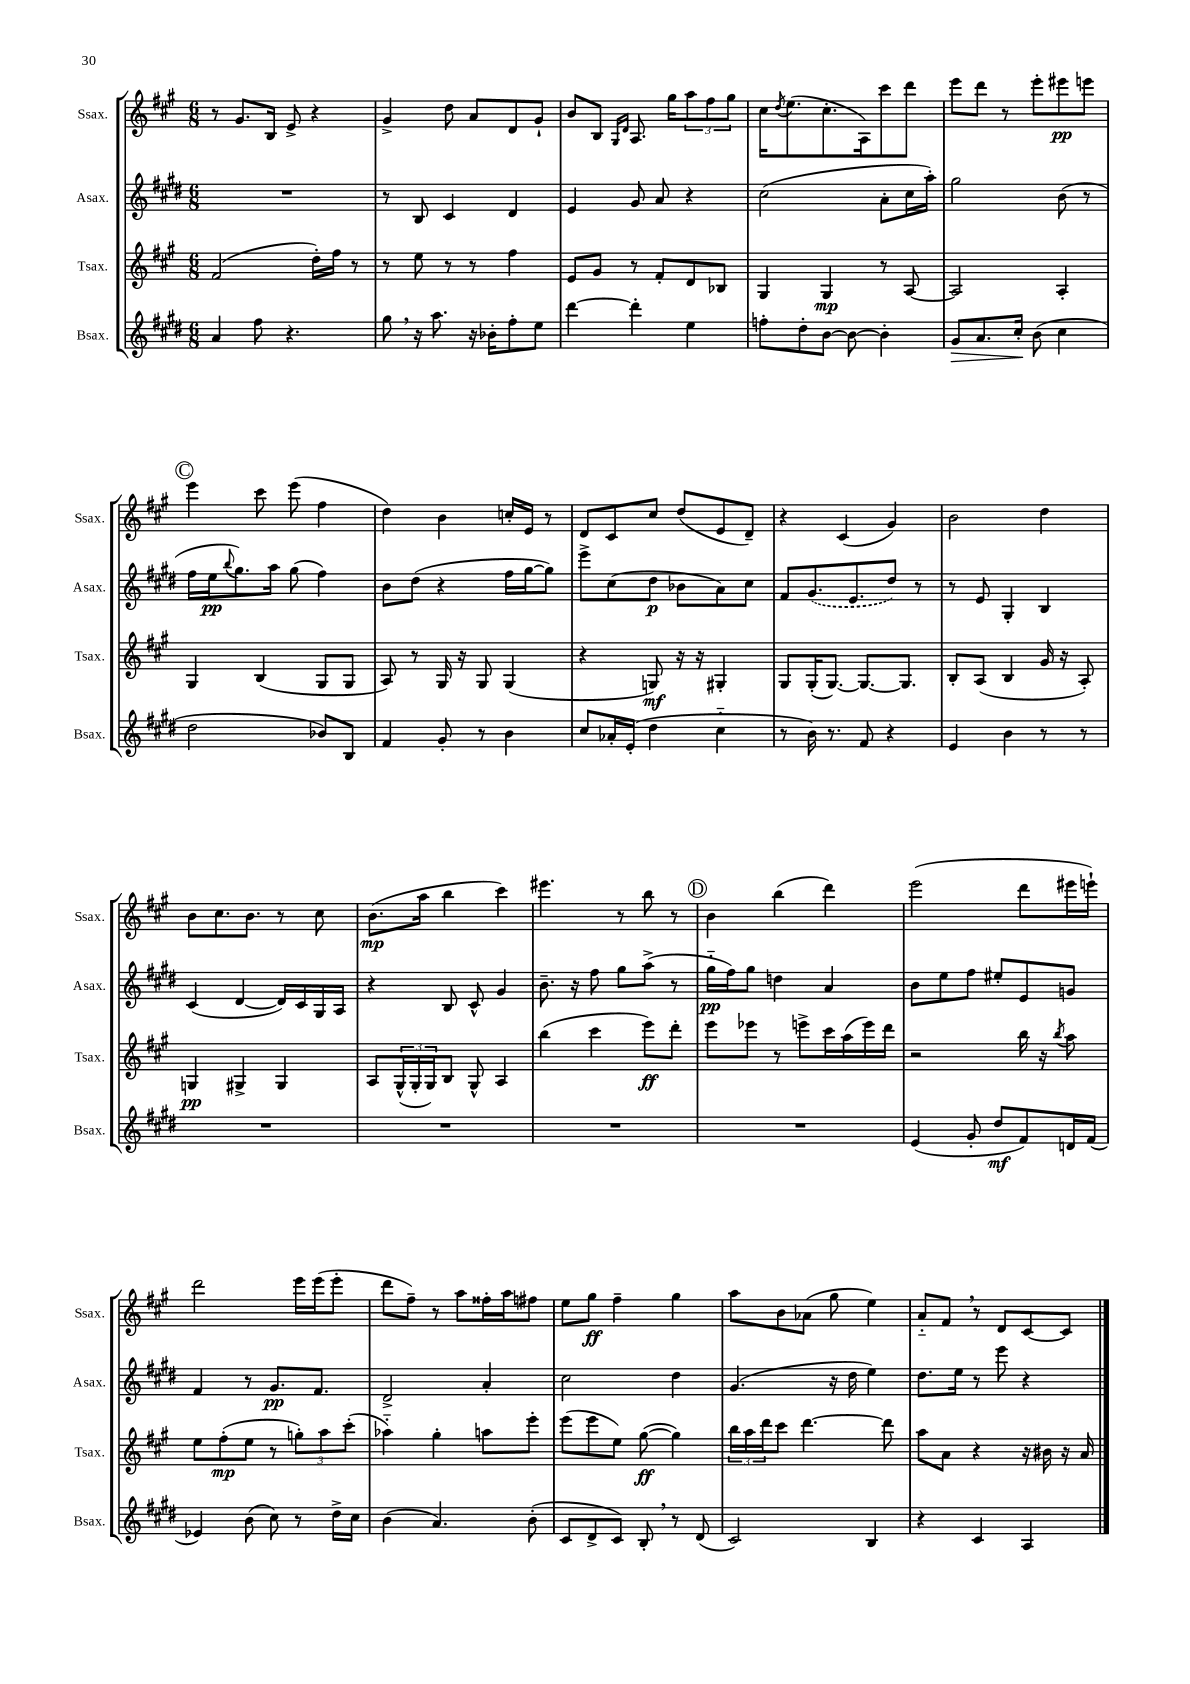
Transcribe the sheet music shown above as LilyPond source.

<<
\new StaffGroup <<
\new Staff = "s0" \with { instrumentName = "Ssax." shortInstrumentName = "Ssax." } {
    \clef treble \key a \major \numericTimeSignature \time 6/8
    r8 gis'8. b16 e'8-> r4 |
    gis'4-> d''8 a'8 d'8 gis'8-! |
    b'8 b8 \grace { gis16 d'16 } a8. gis''16 \tuplet 3/2 { a''8 fis''8 gis''8 } |
    cis''16 \acciaccatura { d''8 } e''8.( cis''8.-. a16) cis'''8 d'''8 |
    e'''8 d'''8 r8 e'''8-. eis'''8\pp e'''8 |
    \mark \markup { \circle "C" } e'''4 cis'''8 e'''8( fis''4 |
    d''4) b'4 c''16-. e'16 r8 |
    d'8 cis'8 cis''8 d''8( e'8 d'8--) |
    r4 cis'4( gis'4) |
    b'2 d''4 |
    b'8 cis''8. b'8. r8 cis''8 |
    b'8.\mp( a''16 b''4 cis'''4) |
    eis'''4. r8 b''8 r8 |
    \mark \markup { \circle "D" } b'4 b''4( d'''4) |
    e'''2( d'''8 eis'''16 e'''16-!) |
    d'''2 e'''16 e'''16( e'''8-. |
    d'''8 fis''8--) r8 a''8 fisis''16-. a''16 fis''8 |
    e''8 gis''8\ff fis''4-- gis''4 |
    a''8 b'8 aes'8( gis''8 e''4) |
    a'8-_ fis'8 \breathe r8 d'8 cis'8~ cis'8 \bar "|." |
}
\new Staff = "s1" \with { instrumentName = "Asax." shortInstrumentName = "Asax." } {
    \clef treble \key e \major \numericTimeSignature \time 6/8
    R2. |
    r8 b8 cis'4 dis'4 |
    e'4 gis'8 a'8 r4 |
    cis''2( a'8-. cis''16 a''16-.) |
    gis''2 b'8( r8 |
    \mark \markup { \circle "C" } fis''16 e''16\pp \appoggiatura { b''8 } gis''8.) a''16 gis''8( fis''4) |
    b'8 dis''8( r4 fis''16 gis''16~ gis''8) |
    e'''8-> cis''8( dis''8\p bes'8 a'8) cis''8 |
    fis'8 \once \slurDashed gis'8.( e'8. dis''8) r8 |
    r8 e'8 gis4-. b4 |
    cis'4( dis'4~ dis'16) cis'16 gis16 a16 |
    r4 b8 cis'8-^ gis'4 |
    b'8.-- r16 fis''8 gis''8 a''8->( r8 |
    \mark \markup { \circle "D" } gis''16-_\pp fis''16) gis''8 d''4 a'4 |
    b'8 e''8 fis''8 eis''8-. e'8 g'8 |
    fis'4 r8 gis'8.\pp fis'8. |
    dis'2-> a'4-. |
    cis''2 dis''4 |
    gis'4.( r16 dis''16 e''4) |
    dis''8. e''16 r8 e'''8 r4 \bar "|." |
}
\new Staff = "s2" \with { instrumentName = "Tsax." shortInstrumentName = "Tsax." } {
    \clef treble \key a \major \numericTimeSignature \time 6/8
    fis'2( d''16-.) fis''16 r8 |
    r8 e''8 r8 r8 fis''4 |
    e'8 gis'8 r8 fis'8-. d'8 bes8 |
    gis4 gis4\mp r8 a8~ |
    a2 a4-. |
    \mark \markup { \circle "C" } gis4 b4( gis8 gis8 |
    a8) r8 gis16 r16 gis8 gis4( |
    r4 g8\mf) r16 r16 gis4-. |
    gis8 gis16-.( gis8.~) gis8.~ gis8. |
    b8-. a8( b4 gis'16 r16 a8-.) |
    g4\pp gis4-> gis4 |
    a8 \tuplet 3/2 { gis16-^( gis16-. gis16) } b8 gis8-^ a4 |
    b''4( cis'''4 e'''8\ff) d'''8-. |
    \mark \markup { \circle "D" } e'''8 ees'''8 r8 e'''8-> cis'''16 a''16( e'''16) d'''16 |
    r2 b''16 r16 \acciaccatura { b''8 } a''8 |
    e''8 fis''8-.\mp( e''8 r8 \tuplet 3/2 { g''8-.) a''8 cis'''8-.( } |
    aes''4-_) gis''4-. a''8 e'''8-. |
    e'''8( e'''8 e''8) gis''8~\ff( gis''4) |
    \tuplet 3/2 { b''16 a''16 d'''16 } cis'''8 d'''4.~ d'''8 |
    a''8 a'8 r4 r16 bis'16 r16 a'16 \bar "|." |
}
\new Staff = "s3" \with { instrumentName = "Bsax." shortInstrumentName = "Bsax." } {
    \clef treble \key e \major \numericTimeSignature \time 6/8
    a'4 fis''8 r4. |
    gis''8 \breathe r16 a''8. r16 bes'16-. fis''8-. e''8 |
    dis'''4~ dis'''4-. e''4 |
    f''8-. dis''8-. b'8~ b'8~ b'4-. |
    gis'8\> a'8. cis''16-.\! b'8( cis''4 |
    \mark \markup { \circle "C" } dis''2 bes'8) b8 |
    fis'4 gis'8-. r8 b'4 |
    cis''8 aes'16-. e'16-.( dis''4 cis''4-_ |
    r8 b'16) r8. fis'8 r4 |
    e'4 b'4 r8 r8 |
    R2. |
    R2. |
    R2. |
    \mark \markup { \circle "D" } R2. |
    e'4( gis'8-. dis''8\mf fis'8) d'16 fis'16( |
    ees'4) b'8( cis''8) r8 dis''16-> cis''16 |
    b'4( a'4.) b'8-.( |
    cis'8 dis'8-> cis'8) b8-. \breathe r8 dis'8( |
    cis'2) b4 |
    r4 cis'4 a4 \bar "|." |
}
>>
>>
\layout { \context { \Score \remove "Bar_number_engraver" } }
